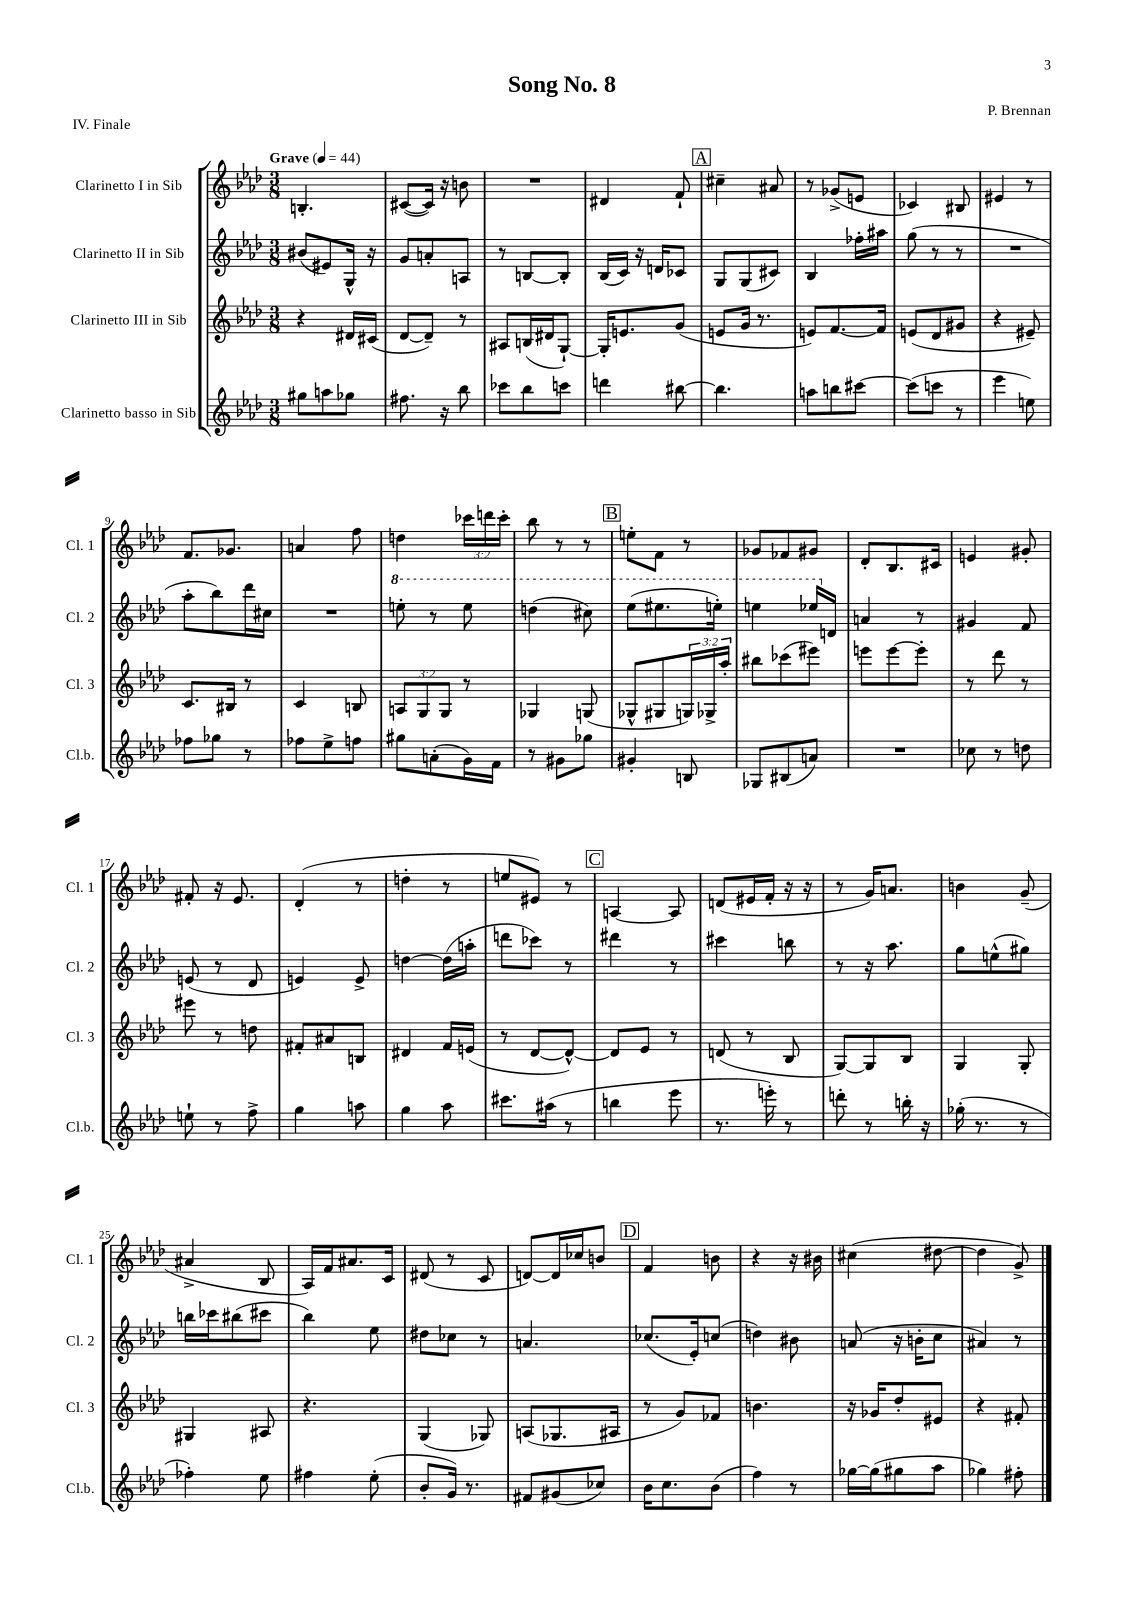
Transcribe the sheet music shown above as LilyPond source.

\header { title = "Song No. 8" composer = "P. Brennan" piece = "IV. Finale" }
<<
\new StaffGroup <<
\new Staff = "s0" \with { instrumentName = "Clarinetto I in Sib" shortInstrumentName = "Cl. 1" } {
    \clef treble \key aes \major \numericTimeSignature \time 3/8 \override Staff.TupletNumber.text = #tuplet-number::calc-fraction-text \tempo "Grave" 4 = 44
    b4.-. |
    cis'8~( cis'16) r16 b'8 |
    R4. |
    dis'4 f'8-! |
    \mark \markup { \box "A" } cis''4-- ais'8 |
    r8 ges'8->( e'8 |
    ces'4) bis8 |
    eis'4 r8 |
    f'8. ges'8. |
    a'4 f''8 |
    d''4 \tuplet 3/2 { ces'''16 d'''16 ces'''16-. } |
    bes''8 r8 r8 |
    \mark \markup { \box "B" } e''8-. f'8 r8 |
    ges'8 fes'8 gis'8 |
    des'8-. bes8. cis'16 |
    e'4 gis'8-. |
    fis'8-. r16 ees'8. |
    des'4-.( r8 |
    d''4-. r8 |
    e''8 eis'8) r8 |
    \mark \markup { \box "C" } a4~ a8 |
    d'8( eis'16 f'16-. r16 r16 |
    r8 g'16) a'8. |
    b'4 g'8--( |
    ais'4-> bes8 |
    aes16) f'16 ais'8. c'16 |
    dis'8( r8 c'8 |
    d'8~) d'16 ces''16 b'8 |
    \mark \markup { \box "D" } f'4 b'8 |
    r4 r16 bis'16 |
    cis''4( dis''8~ |
    dis''4 g'8->) \bar "|." |
}
\new Staff = "s1" \with { instrumentName = "Clarinetto II in Sib" shortInstrumentName = "Cl. 2" } {
    \clef treble \key aes \major \numericTimeSignature \time 3/8
    bis'8( eis'8) g16-^ r16 |
    g'8 a'8-. a8 |
    r8 b8~ b8-. |
    bes16( c'16) r16 d'16 ces'8 |
    \mark \markup { \box "A" } g8 g8( cis'8) |
    bes4 fes''16-. ais''16 |
    g''8( r8 r8 |
    R4. |
    aes''8-. bes''8) des'''16 cis''16 |
    R4. |
    \ottava #1 e'''8-. r8 e'''8 |
    d'''4( cis'''8) |
    \mark \markup { \box "B" } ees'''8( eis'''8. e'''16-.) |
    e'''4 ees'''16 \ottava #0 d'16 |
    a'4 r8 |
    gis'4 f'8 |
    e'8( r8 des'8 |
    e'4) e'8-> |
    d''4~ d''16( a''16-. |
    d'''8 ces'''8) r8 |
    \mark \markup { \box "C" } dis'''4 r8 |
    cis'''4 b''8 |
    r8 r16 aes''8. |
    g''8 e''8-^( gis''8) |
    b''16 ces'''16 bis''8( cis'''8 |
    bes''4) ees''8 |
    dis''8 ces''8 r8 |
    a'4. |
    \mark \markup { \box "D" } ces''8.( ees'16-.) c''8( |
    d''4) bis'8 |
    a'8( r16 b'16-. c''8 |
    ais'4) r8 \bar "|." |
}
\new Staff = "s2" \with { instrumentName = "Clarinetto III in Sib" shortInstrumentName = "Cl. 3" } {
    \clef treble \key aes \major \numericTimeSignature \time 3/8 \override Staff.TupletNumber.text = #tuplet-number::calc-fraction-text
    r4 dis'16 cis'16( |
    des'8~ des'8--) r8 |
    ais8 b16( dis'16 g8~-!) |
    g16-. e'8. g'8( |
    \mark \markup { \box "A" } e'8 g'16 r8. |
    e'8) f'8.~ f'16 |
    e'8( des'8 gis'8 |
    r4 eis'8--) |
    c'8. bis16 r8 |
    c'4 b8 |
    \tuplet 3/2 { a8 g8 g8 } r8 |
    ges4 g8( |
    \mark \markup { \box "B" } ges8-^ gis8 \tuplet 3/2 { g16) ges16-> aes''16-. } |
    bis''8 ces'''8( eis'''8) |
    e'''8 e'''8~ e'''8-. |
    r8 des'''8 r8 |
    eis'''8 r8 d''8 |
    fis'8-. ais'8 b8 |
    dis'4 f'16 e'16( |
    r8 des'8~ des'8~-^) |
    \mark \markup { \box "C" } des'8 ees'8 r8 |
    d'8( r8 bes8 |
    g8~) g8 bes8 |
    g4 g8-. |
    gis4 ais8 |
    r4. |
    g4( ges8) |
    a8( ges8. ais16 |
    \mark \markup { \box "D" } r8 g'8) fes'8 |
    b'4. |
    r16 ges'16 des''8-. eis'8 |
    r4 fis'8-. \bar "|." |
}
\new Staff = "s3" \with { instrumentName = "Clarinetto basso in Sib" shortInstrumentName = "Cl.b." } {
    \clef treble \key aes \major \numericTimeSignature \time 3/8
    gis''8 a''8 ges''8 |
    fis''8. r16 bes''8 |
    ces'''8 bes''8 c'''8 |
    d'''4 bis''8~ |
    \mark \markup { \box "A" } bis''4. |
    a''8 b''8 cis'''8~ |
    cis'''8( c'''8 r8 |
    ees'''4 e''8) |
    fes''8 ges''8 r8 |
    fes''8 ees''8-> f''8 |
    gis''8 a'8-.( g'16) f'16 |
    r8 gis'8 ges''8 |
    \mark \markup { \box "B" } gis'4-. b8 |
    ges8 bis8( a'8) |
    R4. |
    ces''8 r8 d''8 |
    e''8-! r8 f''8-> |
    g''4 a''8 |
    g''4 aes''8 |
    cis'''8. ais''16( r8 |
    \mark \markup { \box "C" } b''4 ees'''8 |
    r8. e'''16-.) r8 |
    d'''8-. r8 b''16-. r16 |
    ges''16-.( r8. r8 |
    fes''4-.) ees''8 |
    fis''4 ees''8-.( |
    bes'8-. g'16) r8. |
    fis'8 gis'8( ces''8) |
    \mark \markup { \box "D" } bes'16 c''8. bes'8( |
    f''4) r8 |
    ges''16~ ges''16( gis''8 aes''8 |
    ges''4) fis''8-. \bar "|." |
}
>>
>>
